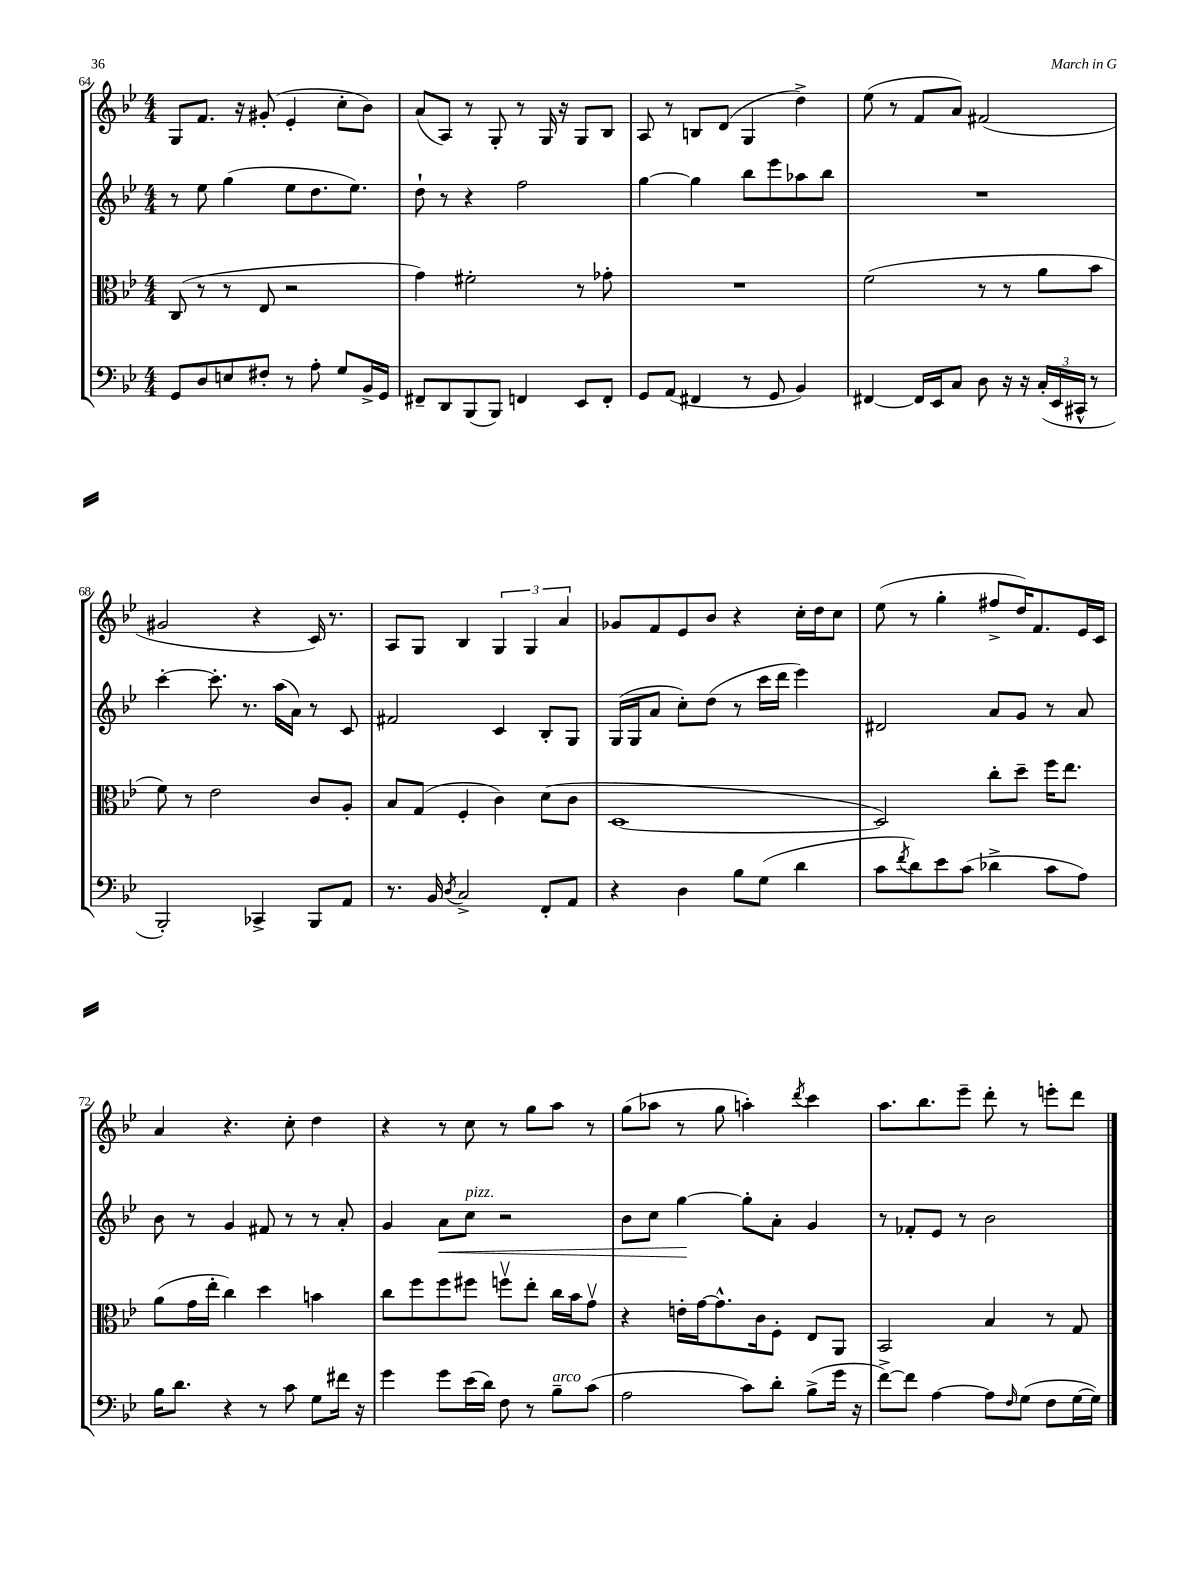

**kern	**kern	**kern	**kern
*staff4	*staff3	*staff2	*staff1
*clefF4	*clefC3	*clefG2	*clefG2
*k[b-e-]	*k[b-e-]	*k[b-e-]	*k[b-e-]
*M4/4	*M4/4	*M4/4	*M4/4
8GG	(8C	8r	8G
8D	8r	8ee-	8.f
8E	8r	(4gg	.
.	.	.	16r
8F#'	8E-	.	(8g#'
8r	2r	8ee-	4e-'
8A'	.	8.dd	.
8G	.	.	8cc'
.	.	8.ee-)	.
16BB-^	.	.	8b-)
16GG	.	.	.
=	=	=	=
8FF#~	4g)	8dd`	(8a
8DD	.	8r	8A)
(8BBB-	2f#'	4r	8r
8BBB-)	.	.	8G'
4FF	.	2ff	8r
.	.	.	16G
.	.	.	16r
8EE-	8r	.	8G
8FF'	8g-'	.	8B-
=	=	=	=
8GG	1r	[4gg	8A
(8AA	.	.	8r
4FF#	.	4gg]	8B
.	.	.	(8d
8r	.	8bb-	4G
8GG	.	8eee-	.
4BB-)	.	8aa-	4dd^)
.	.	8bb-	.
=	=	=	=
[4FF#	(2f	1r	(8ee-
.	.	.	8r
16FF#]	.	.	8f
16EE-	.	.	.
8C	.	.	8a)
8D	8r	.	(2f#
16r	8r	.	.
16r	.	.	.
(24C'	8a	.	.
24EE-	.	.	.
24CC#^^	.	.	.
8r	8b-	.	.
=	=	=	=
2BBB-')	8f)	[4ccc'	2g#
.	8r	.	.
.	2e-	8.ccc']	.
.	.	8.r	.
4CC-^	.	.	4r
.	.	(16aa	.
.	.	16a)	.
8BBB-	8c	8r	16c)
.	.	.	8.r
8AA	8A'	8c	.
=	=	=	=
8.r	8B-	2f#	8A
.	(8G	.	8G
16BB-	.	.	.
8qD	.	.	.
2C^	4F'	.	4B-
.	4c)	4c	6G
.	.	.	6G
8FF'	(8d	8B-'	.
.	.	.	6a
8AA	8c	8G	.
=	=	=	=
4r	[1D	(16G	8g-
.	.	16G	.
.	.	8a	8f
4D	.	8cc')	8e-
.	.	(8dd	8b-
8B-	.	8r	4r
(8G	.	16ccc	.
.	.	16ddd	.
4d	.	4eee-)	16cc'
.	.	.	16dd
.	.	.	8cc
=	=	=	=
8c	2D])	2d#	(8ee-
8qf	.	.	.
8d)	.	.	8r
8e-	.	.	4gg'
(8c	.	.	.
4d-^	8cc'	8a	8ff#^
.	8dd~	8g	16dd)
.	.	.	8.f
8c	16ff	8r	.
.	8.ee-	.	.
8A)	.	8a	16e-
.	.	.	16c
=	=	=	=
16B-	(8a	8b-	4a
8.d	.	.	.
.	16g	8r	.
.	16ee-'	.	.
4r	4cc)	4g	4.r
8r	4dd	8f#	.
8c	.	8r	8cc'
8G	4b	8r	4dd
16f#	.	8a'	.
16r	.	.	.
=	=	=	=
4g	8cc	4g	4r
.	8ff	.	.
8g	8ff	8a	8r
(16e-	8ff#	8cc	8cc
16d)	.	.	.
8F	8ffv	2r	8r
8r	8ee-'	.	8gg
8B-~	16cc	.	8aa
.	16b-	.	.
(8c	8gv	.	8r
=	=	=	=
2A	4r	8b-	(8gg
.	.	8cc	8aa-
.	16e'	[4gg	8r
.	[16g	.	.
.	8.g^^]	.	8gg
8c)	.	8gg']	4aa')
.	16c	.	.
8d'	8F'	8a'	.
.	.	.	8qddd
(8B-^	8E-	4g	4ccc
16g	8AA	.	.
16r	.	.	.
=	=	=	=
[8f^)	2BB-	8r	8.aa
8f]	.	8f-'	.
.	.	.	8.bb-
[4A	.	8e-	.
.	.	8r	8eee-~
8A]	4B-	2b-	8ddd'
16qqF	.	.	.
(8G	.	.	8r
8F	8r	.	8eee'
[16G	8G	.	8ddd
16G])	.	.	.
==	==	==	==
*-	*-	*-	*-
